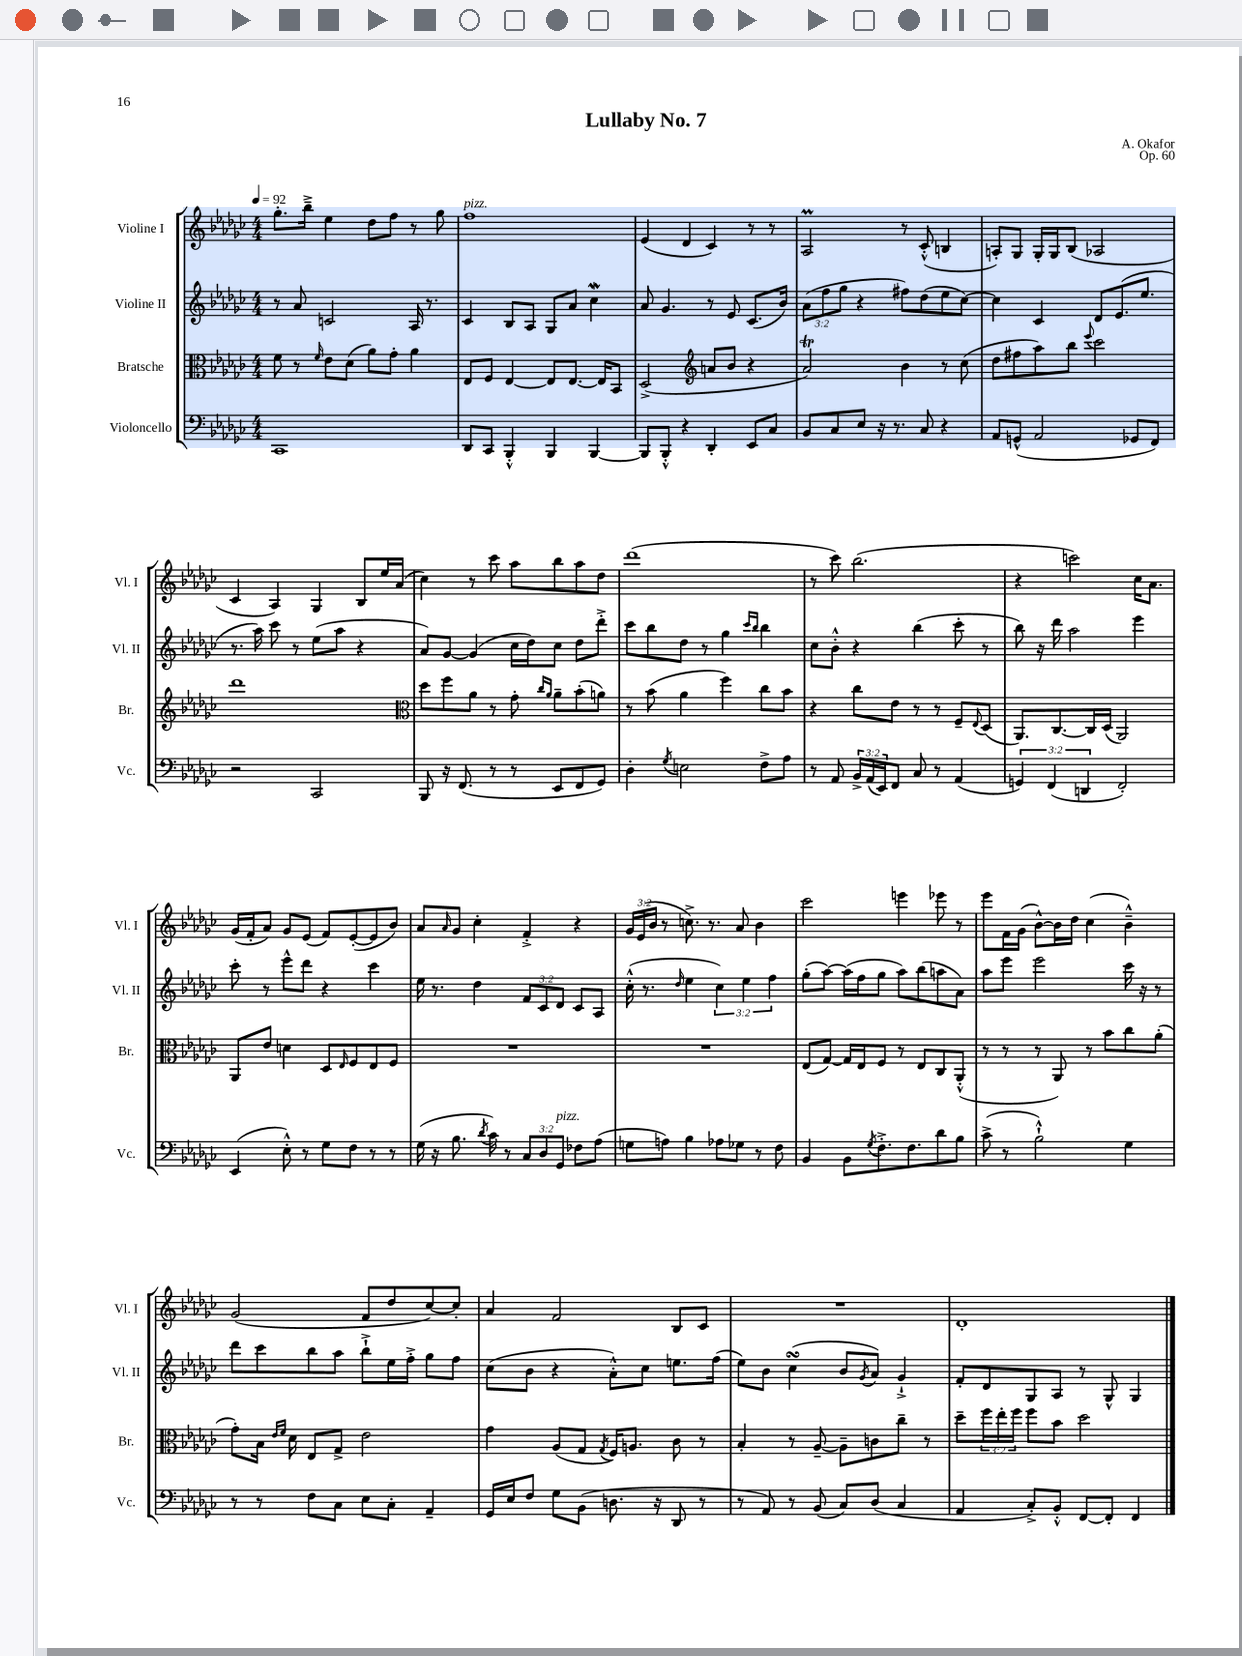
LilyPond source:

\header { title = "Lullaby No. 7" composer = "A. Okafor" opus = "Op. 60" }
<<
\new StaffGroup <<
\new Staff = "s0" \with { instrumentName = "Violine I" shortInstrumentName = "Vl. I" } {
    \clef treble \key ges \major \numericTimeSignature \time 4/4 \override Staff.TupletNumber.text = #tuplet-number::calc-fraction-text \tempo 4 = 92
    ges''8.-. bes''16---> ees''4 des''8 f''8 r8 ges''8 |
    f''1^\markup { \italic "pizz." } |
    ees'4( des'4 ces'4) r8 r8 |
    aes2\prall r8 ces'8-.-^( b4 |
    a8-.) ges8 ges16-. ges16 bes8( aes2 |
    ces'4 aes4) ges4 bes8 ees''16 aes'16( |
    ces''4) r8 ces'''8 aes''8 bes''8 aes''8 des''8 |
    des'''1( |
    r8 ces'''8) bes''2.( |
    r4 c'''2) ces''16 aes'8. |
    ges'16( f'16-. aes'8) ges'8 ees'8( f'8) ees'8~-.( ees'8 bes'8) |
    aes'8 \grace { aes'16 } ges'8 ces''4-. f'4-.-> r4 |
    \tuplet 3/2 { ges'16 ees'16( bes'16 } r8 c''8.->) r8. aes'8 bes'4 |
    ces'''2 e'''4 ees'''8 r8 |
    ees'''8 f'16 ges'16( bes'8~-^) bes'16 des''16 ces''4( bes'4---^) |
    ges'2( f'8 des''8 ces''8~) ces''8-. |
    aes'4 f'2 bes8 ces'8 |
    R1 |
    des'1-. \bar "|." |
}
\new Staff = "s1" \with { instrumentName = "Violine II" shortInstrumentName = "Vl. II" } {
    \clef treble \key ges \major \numericTimeSignature \time 4/4 \override Staff.TupletNumber.text = #tuplet-number::calc-fraction-text
    r8 aes'8 c'2 aes16 r8. |
    ces'4 bes8 aes8 ges8 aes'8 ces''4\mordent |
    aes'8 ges'4. r8 ees'8 ces'8.( bes'16) |
    \tuplet 3/2 { aes'8( f''8 ges''8 } r4 fis''8) des''8( ees''8 ces''8~) |
    ces''4 ces'4 des'8 ees'8.( ees''8. |
    r8. aes''16) ces'''8 r8 ees''8( aes''8 r4 |
    aes'8) ges'8~ ges'4( ces''16 des''16) ces''8 des''8 des'''8-.-> |
    ces'''8 bes''8 des''8 r8 ges''4 \grace { ces'''16 bes''16 } bes''4 |
    ces''8 bes'8-.-^ r4 bes''4( ces'''8-. r8 |
    bes''8) r16 des'''16 aes''2 ees'''4 |
    ces'''8-. r8 ees'''8-^ des'''8 r4 ces'''4 |
    ees''16 r8. des''4 \tuplet 3/2 { f'8 ces'8 des'8 } ces'8 aes8 |
    ces''16-.-^( r8. \grace { des''16 } ees''4 \tuplet 3/2 { ces''4) ees''4 f''4 } |
    ges''8-.( aes''8~) aes''16( f''16 ges''8 aes''8) bes''8( a''8 aes'8) |
    aes''8 ees'''8 ees'''2 ces'''16 r16 r8 |
    des'''8 ces'''8 bes''8 aes''8 bes''8-!-> ees''16 f''16-.-> ges''8 f''8 |
    ces''8( bes'8 r4 aes'8-.-^) ces''8 e''8. f''16( |
    ees''8) bes'8 ces''4\turn( bes'8 \acciaccatura { ges'8 } aes'8) ges'4-!-> |
    f'8-. des'8 ges8 aes8 r8 ges8-^ ges4 \bar "|." |
}
\new Staff = "s2" \with { instrumentName = "Bratsche" shortInstrumentName = "Br." } {
    \clef alto \key ges \major \numericTimeSignature \time 4/4 \override Staff.TupletNumber.text = #tuplet-number::calc-fraction-text
    f'8 r8 \grace { f'16 } ees'8 des'8( aes'8) ges'8-. aes'4 |
    ees8 f8 ees4~ ees8 ees8.~ ees16 bes,8 |
    des2->( \clef treble a'8 bes'8 r4 |
    aes'2\trill) bes'4 r8 ces''8( |
    des''8 fis''8 aes''8) bes''8 \appoggiatura { ees'''8 } ces'''2 |
    des'''1 |
    \clef alto des''8 f''8 aes'8 r8 ges'8-. \grace { ces''16 aes'16 } aes'8-- bes'8-.( a'8) |
    r8 bes'8( aes'4 f''4) ces''8 bes'8 |
    r4 ces''8 ees'8 r8 r8 f8-- \appoggiatura { ees8 } des8( |
    aes,8.) ces8.~ ces16 des16( aes,2) |
    aes,8 ees'8 d'4 des8 \grace { ees16 } f8 ees8 f8 |
    R1 |
    R1 |
    ees8( ges8~) ges16 ees16 f8 r8 ees8 ces8 aes,8-.-^( |
    r8 r8 r8 aes,8) r8 bes'8 ces''8 aes'8-.( |
    ges'8-.) bes16 \grace { ees'16 f'16 } des'16 ees8 ges8-> ees'2 |
    ges'4 aes8( ges8 \acciaccatura { ges8 } f16) a8. ces'8 r8 |
    bes4-. r8 aes8~-- aes8-- c'8 ces''8-- r8 |
    des''8-- \tuplet 3/2 { f''16 ees''16-. f''16 } f''8 bes'8 des''2 \bar "|." |
}
\new Staff = "s3" \with { instrumentName = "Violoncello" shortInstrumentName = "Vc." } {
    \clef bass \key ges \major \numericTimeSignature \time 4/4 \override Staff.TupletNumber.text = #tuplet-number::calc-fraction-text
    ces,1 |
    des,8 ces,8 bes,,4-.-^ bes,,4 bes,,4~ |
    bes,,8 bes,,8-.-^ r4 des,4-. ees,8 ces8 |
    bes,8 ces8 ees8 r16 r8. ces8 r4 |
    aes,8 g,8-^( aes,2 ges,8 f,8) |
    r2 ces,2 |
    bes,,8 r16 f,8.( r8 r8 ees,8 f,8 ges,8) |
    des4-. \acciaccatura { ges8 } e2 f8-> aes8 |
    r8 aes,8 \tuplet 3/2 { bes,16-> aes,16( ees,16) } f,8 ces8 r8 aes,4( |
    \tuplet 3/2 { g,4) f,4( d,4 } f,2-.) |
    ees,4( ees8-.-^) r8 ges8 f8 r8 r8 |
    ges16( r16 bes8. \acciaccatura { des'8 } ces'16) r8 \tuplet 3/2 { ces8 des8 ges,8^\markup { \italic "pizz." } } fes8 aes8( |
    g8 a8) bes4 aes8 ges8 r8 f8 |
    bes,4 bes,8 \acciaccatura { ges8 } f8.-.-> f8. des'8 bes8 |
    ces'8->( r8 bes2-!-^) ges4 |
    r8 r8 f8 ces8 ees8 ces8-. aes,4-- |
    ges,16 ees16 f8 ges8 bes,8( d8. r16 des,8 r8 |
    r8 aes,8) r8 bes,8( ces8) des8( ces4 |
    aes,4 ces8-.->) bes,8-.-^ f,8~ f,8-. f,4 \bar "|." |
}
>>
>>
